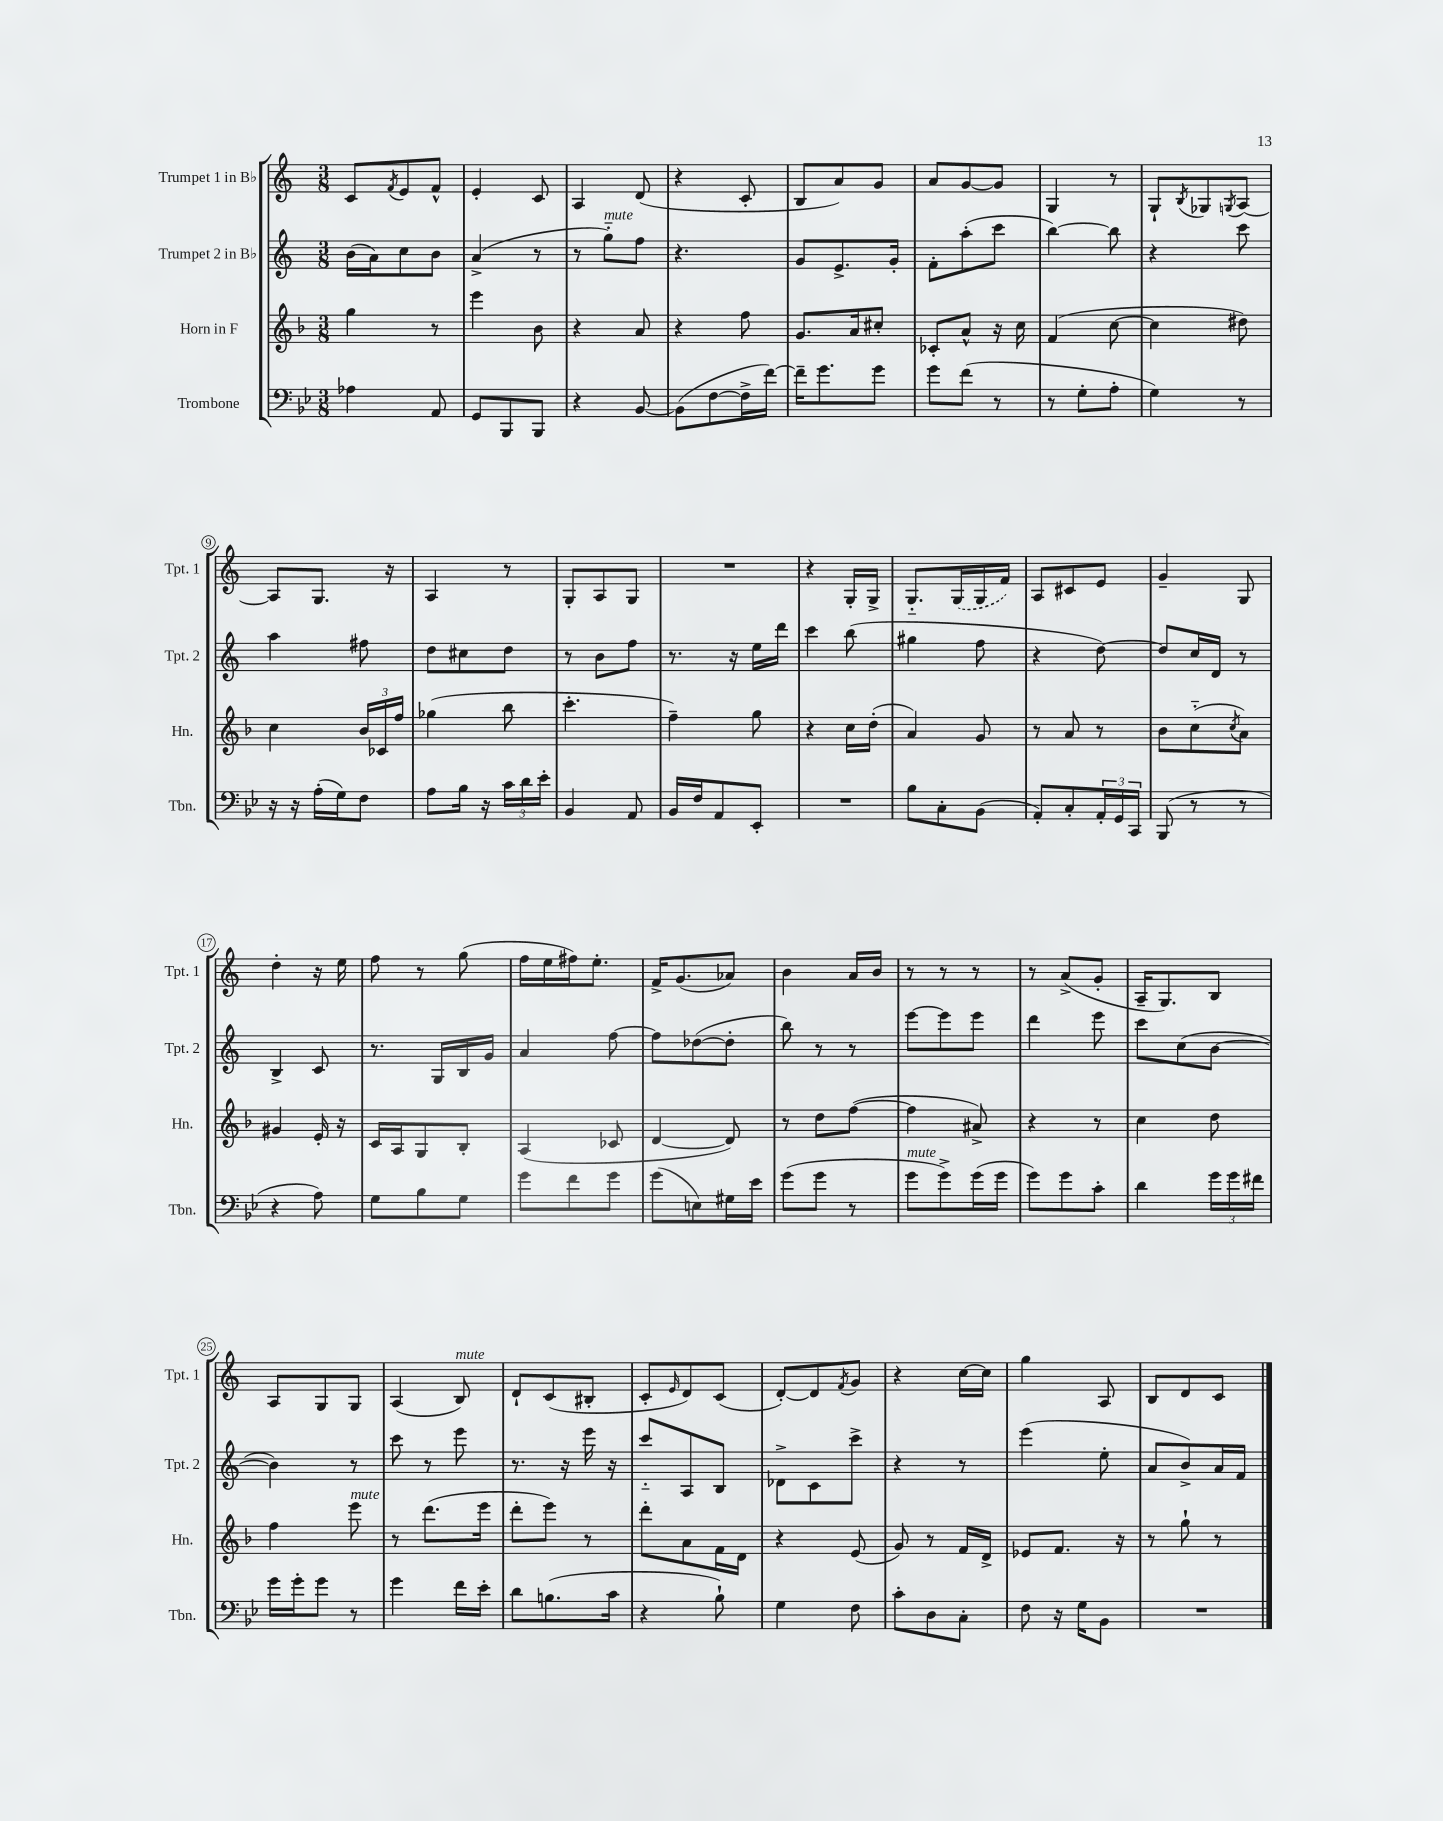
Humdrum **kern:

**kern	**kern	**kern	**kern
*staff4	*staff3	*staff2	*staff1
*clefF4	*clefG2	*clefG2	*clefG2
*k[b-e-]	*k[b-]	*k[]	*k[]
*M3/8	*M3/8	*M3/8	*M3/8
4A-\	4gg\	(16b\LL	8c/L
.	.	16a\J)	.
.	.	.	8qf/
.	.	8cc\	8e/
8AA/	8r	8b\J	8f^^/J
=	=	=	=
8GG/L	4eee\	(4a^/	4e'/
8BBB-/	.	.	.
8BBB-/J	8b-\	8r	8c/
=	=	=	=
4r	4r	8r	4A/
.	.	8gg'~\L)	.
[8BB-/	8a/	8ff\J	(8d/
=	=	=	=
(8BB-\]L	4r	4.r	4r
[8F\	.	.	.
16F^\]L	8ff\	.	8c'/
[16f\JJ)	.	.	.
=	=	=	=
16f~\]LK	8.g/L	8g/L	8B/L
8.g\	.	.	.
.	.	8.e^/	8a/)
.	16a/k	.	.
8g\J	8cc#'/J	.	8g/J
.	.	16g'/Jk	.
=	=	=	=
8g\L	8c-'/L	8f'\L	8a/L
(8f\J	8a^^/J	(8aa'\	[8g/
8r	16r	8ccc\J	8g/]J
.	16cc\	.	.
=	=	=	=
8r	(4f/	[4bb\)	4G/
8G'\L	.	.	.
8A'\J	[8cc\	8bb\]	8r
=	=	=	=
4G\)	4cc\]	4r	8G`/L
.	.	.	8qB/
.	.	.	8G-/
.	.	.	8qG/
8r	8dd#\)	8ccc\	[8A/J
=	=	=	=
16r	4cc\	4aa\	8A/]L
16r	.	.	.
(16A'\LL	.	.	8.G/J
16G\J)	.	.	.
8F\J	24b-/LL	8ff#\	.
.	24c-/	.	.
.	.	.	16r
.	24ff/JJ	.	.
=	=	=	=
8A\L	(4gg-\	8dd\L	4A/
16B-\Jk	.	8cc#\	.
16r	.	.	.
24c\LL	8bb-\	8dd\J	8r
24d\	.	.	.
24e-'\JJ	.	.	.
=	=	=	=
4BB-/	4.ccc'\	8r	8G'/L
.	.	8b\L	8A/
8AA/	.	8ff\J	8G/J
=	=	=	=
16BB-/LL	4ff~\)	8.r	4.r
16F/J	.	.	.
8AA/	.	.	.
.	.	16r	.
8EE-'/J	8gg\	16ee\LL	.
.	.	16ddd\JJ	.
=	=	=	=
4.r	4r	4ccc\	4r
.	16cc\LL	(8bb\	16G'/LL
.	(16dd'\JJ	.	16G^/JJ
=	=	=	=
8B-\L	4a/)	4gg#\	8.G'~/L
8C'\	.	.	.
.	.	.	(16G/L
(8BB-\J	8g/	8ff\	16G/
.	.	.	16f/JJ)
=	=	=	=
8AA'/L)	8r	4r	8A/L
8C'/	8a/	.	8c#/
24AA'/L	8r	[8dd\)	8e/J
24GG/	.	.	.
24CC/JJ	.	.	.
=	=	=	=
(8BBB-/	8b-\L	8dd/]L	4g~/
8r	(8cc'~\	16cc/L	.
.	.	16d/JJ	.
.	8qcc/	.	.
8r	8a\J)	8r	8G/
=	=	=	=
4r	4g#/	4B^/	4dd'\
8A\)	16e'/	8c/	16r
.	16r	.	16ee\
=	=	=	=
8G\L	16c/LL	8.r	8ff\
.	16A/J	.	.
8B-\	8G/	.	8r
.	.	16G/LL	.
8G\J	8B-'/J	16B/	(8gg\
.	.	16g/JJ	.
=	=	=	=
8g\L	(4A/	4a/	16ff\LL
.	.	.	16ee\
8f\	.	.	16ff#\J)
.	.	.	8.ee'\J
8g\J	8c-/	[8ff\	.
=	=	=	=
(8g\L	[4d/	8ff\]L	16f^/LK
.	.	.	(8.g/
8E\)	.	([8dd-\	.
16G#\L	8d/])	8dd-'\]J	8a-/J)
16e-\JJ	.	.	.
=	=	=	=
(8g\L	8r	8bb\)	4b\
8g\J	8dd\L	8r	.
8r	([8ff\J	8r	16a/LL
.	.	.	16b/JJ
=	=	=	=
8g\L	4ff\]	[8eee\L	8r
8g^\)	.	8eee\]	8r
(16g\L	8a#^/)	8eee\J	8r
16g\JJ	.	.	.
=	=	=	=
8g\L)	4r	4ddd\	8r
8g\	.	.	(8a^/L
8c'\J	8r	8eee\	8g'/J
=	=	=	=
4d\	4cc\	8ccc\L	16A~/LK
.	.	.	8.G/)
.	.	(8cc\	.
24g\LL	8dd\	[8b\J	8B/J
24g\	.	.	.
24f#\JJ	.	.	.
=	=	=	=
16g\LL	4ff\	4b\])	8A/L
16g'\J	.	.	.
8g\J	.	.	8G/
8r	8eee\	8r	8G/J
=	=	=	=
4g\	8r	8ccc\	(4A/
.	(8.ddd\L	8r	.
16f\LL	.	8eee\	8B/)
16e-'\JJ	16eee\Jk	.	.
=	=	=	=
8d\L	8ddd'\L	8.r	8d`/L
(8.B\	8eee\J)	.	(8c/
.	.	16r	.
.	8r	16eee\	8B#'/J
16c\Jk	.	16r	.
=	=	=	=
4r	8ddd'\L	8ccc'~/L	8c'/L
.	.	.	16qqe/
.	8a\	8A/	8d/)
8B-`\)	16f\L	8B/J	(8c/J
.	16d\JJ	.	.
=	=	=	=
4G\	4r	8d-^\L	[8d'/L)
.	.	8c\	8d/]
.	.	.	8qf/
8F\	(8e/	8ccc^\J	8g/J
=	=	=	=
8c'\L	8g/)	4r	4r
8D\	8r	.	.
8C'\J	16f/LL	8r	[16cc\LL
.	16d^/JJ	.	16cc\]JJ
=	=	=	=
8F\	8e-/L	(4eee\	4gg\
16r	8.f/J	.	.
16G\LK	.	.	.
8BB-\J	.	8ee'\	8A/
.	16r	.	.
=	=	=	=
4.r	8r	8a/L	8B/L
.	8gg`\	8b^/)	8d/
.	8r	16a/L	8c/J
.	.	16f/JJ	.
==	==	==	==
*-	*-	*-	*-
